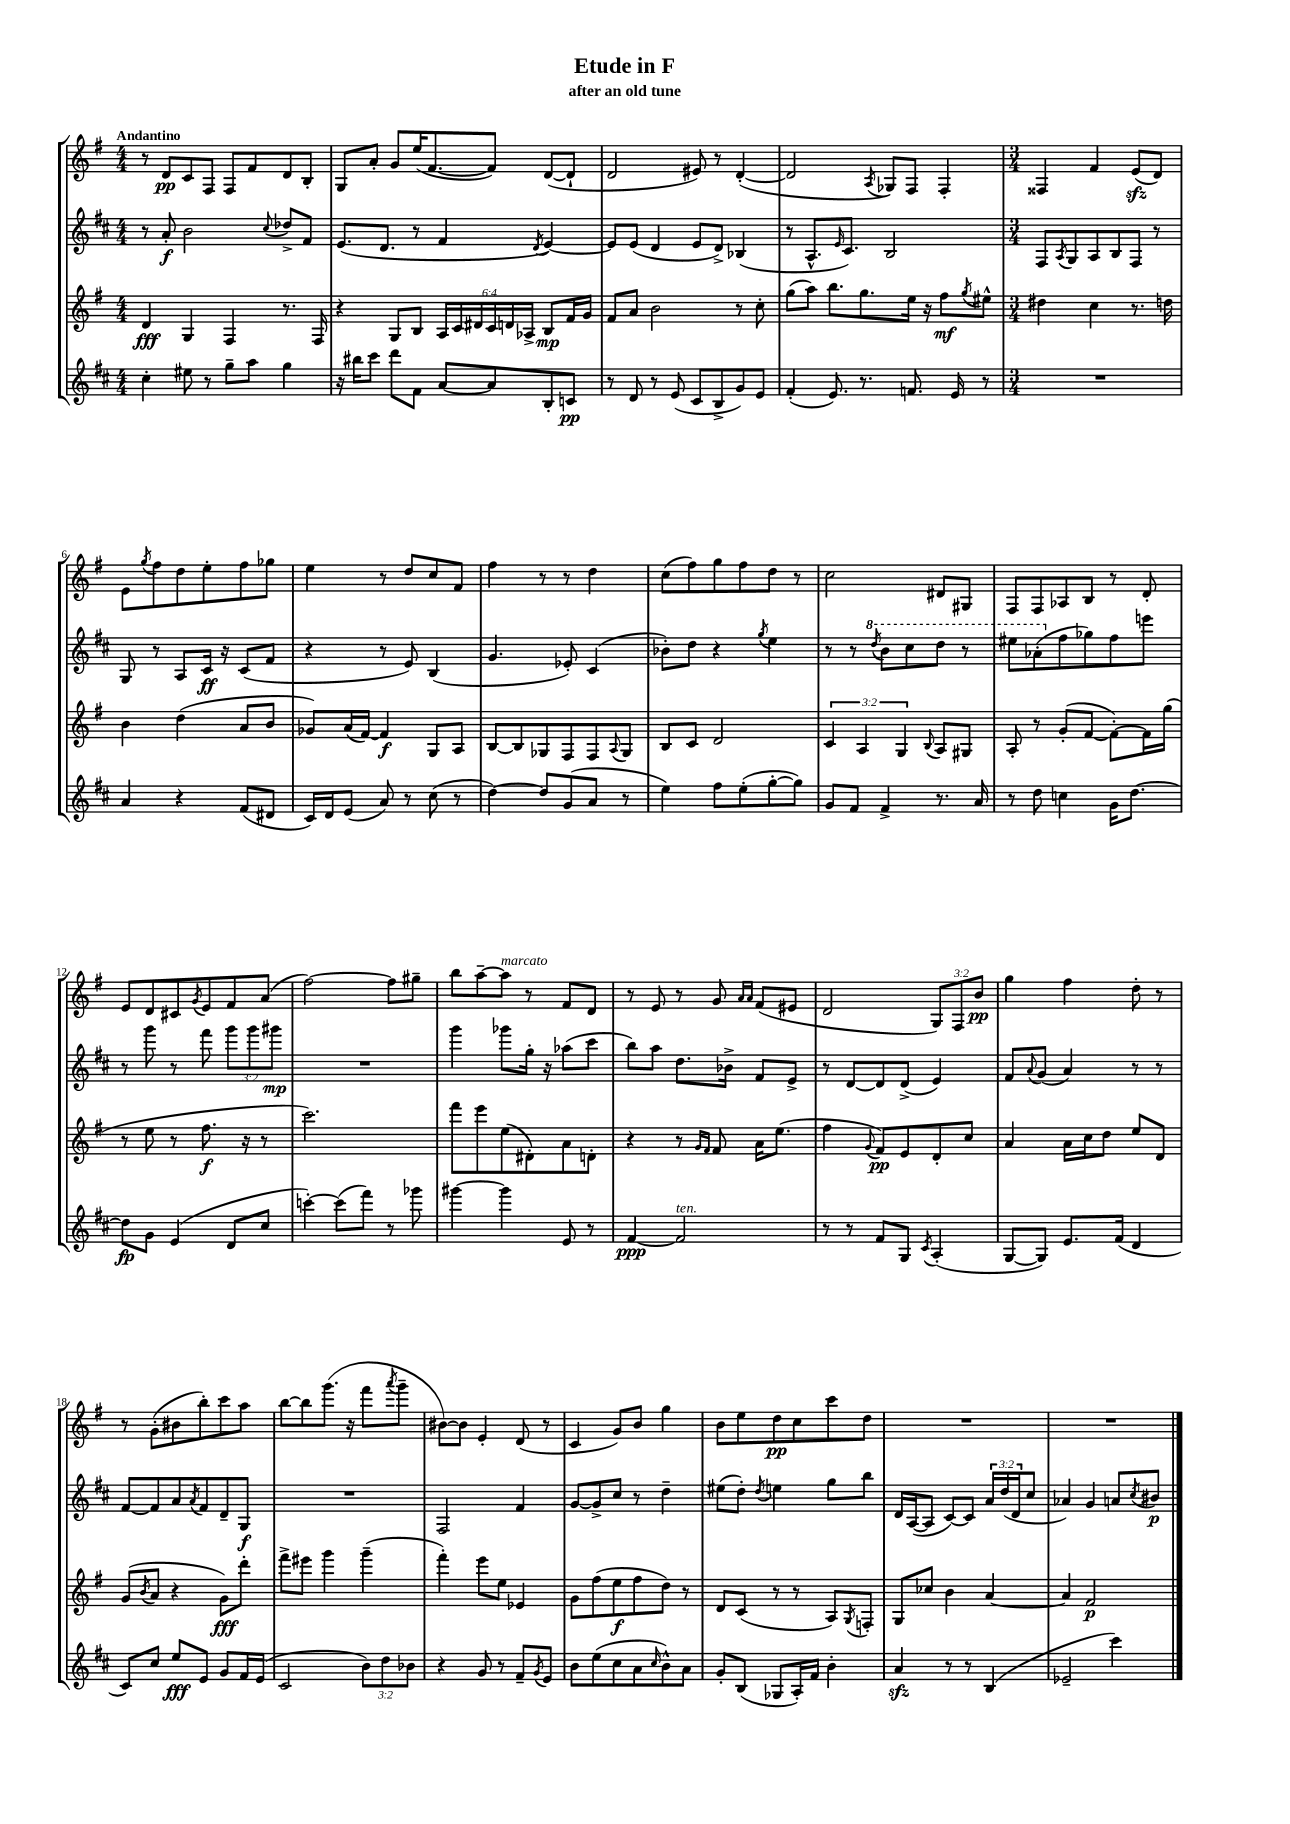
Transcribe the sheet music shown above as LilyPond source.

\header { title = "Etude in F" subtitle = "after an old tune" }
<<
\new StaffGroup <<
\new Staff = "s0" {
    \clef treble \key g \major \numericTimeSignature \time 4/4 \override Staff.TupletNumber.text = #tuplet-number::calc-fraction-text \tempo "Andantino"
    r8 d'8\pp c'8 fis8 fis8 fis'8 d'8 b8-. |
    g8 a'8-. g'8 e''16( fis'8.~ fis'8) d'8~( d'8-! |
    d'2 eis'8) r8 d'4~-.( |
    d'2 \acciaccatura { a8 } ges8) fis8 fis4-. |
    \numericTimeSignature \time 3/4 fisis4 fis'4 e'8\sfz( d'8) |
    e'8 \acciaccatura { g''8 } fis''8 d''8 e''8-. fis''8 ges''8 |
    e''4 r8 d''8 c''8 fis'8 |
    fis''4 r8 r8 d''4 |
    c''8( fis''8) g''8 fis''8 d''8 r8 |
    c''2 dis'8 gis8 |
    fis8 fis8 aes8 b8 r8 d'8-. |
    e'8 d'8 cis'8 \acciaccatura { g'8 } e'8 fis'8 a'8( |
    fis''2~) fis''8 gis''8-- |
    b''8 a''8~-- a''8^\markup { \italic "marcato" } r8 fis'8 d'8 |
    r8 e'8 r8 g'8 \grace { a'16 a'16 } fis'8( eis'8 |
    d'2 \tuplet 3/2 { g8) fis8 b'8\pp } |
    g''4 fis''4 d''8-. r8 |
    r8 g'8-.( bis'8 b''8-.) c'''8 a''8 |
    b''8~ b''8 g'''8.( r16 fis'''8 \acciaccatura { a'''8 } g'''8-- |
    bis'8~) bis'8 e'4-. d'8( r8 |
    c'4 g'8) b'8 g''4 |
    b'8 e''8 d''8\pp c''8 c'''8 d''8 |
    R2. |
    R2. \bar "|." |
}
\new Staff = "s1" {
    \clef treble \key d \major \numericTimeSignature \time 4/4 \override Staff.TupletNumber.text = #tuplet-number::calc-fraction-text
    r8 a'8-.\f b'2 \appoggiatura { cis''8 } des''8-> fis'8 |
    e'8.( d'8. r8 fis'4 \acciaccatura { d'8 } e'4~) |
    e'8 e'8( d'4 e'8 d'8->) bes4( |
    r8 a8.-^ \grace { e'16 } cis'8.) b2 |
    \numericTimeSignature \time 3/4 fis8 \acciaccatura { a8 } g8 a8 b8 fis8 r8 |
    g8 r8 a8 cis'16\ff r16 cis'8( fis'8 |
    r4 r8 e'8) b4( |
    g'4. ees'8-.) cis'4( |
    bes'8-.) d''8 r4 \acciaccatura { g''8 } e''4 |
    r8 r8 \ottava #1 \acciaccatura { d'''8 } b''8 cis'''8 d'''8 r8 |
    eis'''8 aes''8-.( \ottava #0 fis''8 ges''8) fis''8 e'''8 |
    r8 g'''8 r8 fis'''8 \tuplet 3/2 { g'''8 g'''8 gis'''8\mp } |
    R2. |
    g'''4 ges'''8 g''16-. r16 aes''8( cis'''8 |
    b''8) a''8 d''8. bes'16-> fis'8 e'8-> |
    r8 d'8~ d'8 d'8->( e'4) |
    fis'8 \appoggiatura { a'8 } g'8( a'4) r8 r8 |
    fis'8~ fis'8 a'8 \acciaccatura { a'8 } fis'8 d'8-- g8\f |
    R2. |
    fis2 fis'4 |
    g'8~ g'8-> cis''8 r8 d''4-- |
    eis''8( d''8-.) \acciaccatura { d''8 } e''4 g''8 b''8 |
    d'16 a16~( a8 cis'8~) cis'8 \tuplet 3/2 { a'16 d''16( d'16 } cis''8 |
    aes'4) g'4 a'8 \acciaccatura { cis''8 } bis'8\p \bar "|." |
}
\new Staff = "s2" {
    \clef treble \key g \major \numericTimeSignature \time 4/4 \override Staff.TupletNumber.text = #tuplet-number::calc-fraction-text
    d'4\fff g4 fis4 r8. fis16 |
    r4 g8 b8 \tuplet 6/4 { a16 c'16 dis'16 c'16 d'16 aes16-> } b8\mp fis'16 g'16 |
    fis'8 a'8 b'2 r8 c''8-. |
    g''8( a''8) b''8. g''8. e''16 r16 fis''8\mf \acciaccatura { g''8 } eis''8-^ |
    \numericTimeSignature \time 3/4 dis''4 c''4 r8. d''16 |
    b'4 d''4( a'8 b'8 |
    ges'8) a'16( fis'16~) fis'4\f g8 a8 |
    b8~ b8 ges8 fis8 fis8 \appoggiatura { a8 } ges8 |
    b8 c'8 d'2 |
    \tuplet 3/2 { c'4 a4 g4 } \appoggiatura { b8 } a8 gis8 |
    a8-. r8 g'8-.( fis'8~ fis'8~-.) fis'16 g''16( |
    r8 e''8 r8 fis''8.\f r16 r8 |
    c'''2.) |
    fis'''8 e'''8 e''8( dis'8-.) a'8 d'8-. |
    r4 r8 \grace { g'16 fis'16 } fis'8 a'16 e''8.( |
    fis''4 \appoggiatura { g'8 } fis'8\pp) e'8 d'8-. c''8 |
    a'4 a'16 c''16 d''8 e''8 d'8 |
    g'8( \acciaccatura { b'8 } a'8 r4 g'8\fff) d'''8-. |
    fis'''8-> eis'''8 g'''4 g'''4--( |
    fis'''4-.) e'''8 e''8 ees'4 |
    g'8 fis''8( e''8\f fis''8 d''8) r8 |
    d'8 c'8( r8 r8 a8) \acciaccatura { g8 } f8-. |
    g8 ces''8 b'4 a'4~ |
    a'4 fis'2\p \bar "|." |
}
\new Staff = "s3" {
    \clef treble \key d \major \numericTimeSignature \time 4/4 \override Staff.TupletNumber.text = #tuplet-number::calc-fraction-text
    cis''4-. eis''8 r8 g''8-- a''8 g''4 |
    r16 bis''16 cis'''8 d'''8 fis'8 a'8~ a'8 b8-. c'8\pp |
    r8 d'8 r8 e'8( cis'8 b8-> g'8) e'8 |
    fis'4-.( e'8.) r8. f'8. e'16 r8 |
    \numericTimeSignature \time 3/4 R2. |
    a'4 r4 fis'8( dis'8 |
    cis'16) d'16 e'8( a'8) r8 cis''8( r8 |
    d''4~) d''8 g'8( a'8 r8 |
    e''4) fis''8 e''8-.( g''8~-. g''8) |
    g'8 fis'8 fis'4-> r8. a'16 |
    r8 d''8 c''4 g'16 d''8.~ |
    d''8\fp g'8 e'4( d'8 cis''8 |
    c'''4~-.) c'''8( fis'''8) r8 ges'''8 |
    gis'''4~ gis'''4 e'8 r8 |
    fis'4~\ppp fis'2^\markup { \italic "ten." } |
    r8 r8 fis'8 g8 \acciaccatura { cis'8 } a4-.( |
    g8~ g8) e'8. fis'16( d'4 |
    cis'8) cis''8 e''8\fff e'8 g'8 fis'16 e'16( |
    cis'2 \tuplet 3/2 { b'8) d''8 bes'8 } |
    r4 g'8 r8 fis'8-- \acciaccatura { g'8 } e'8 |
    b'8 e''8( cis''8 a'8 \grace { cis''16 } b'8-^) a'8 |
    g'8-. b8( ges8 a16-.) fis'16 b'4-. |
    a'4\sfz r8 r8 b4( |
    ees'2-- cis'''4) \bar "|." |
}
>>
>>
